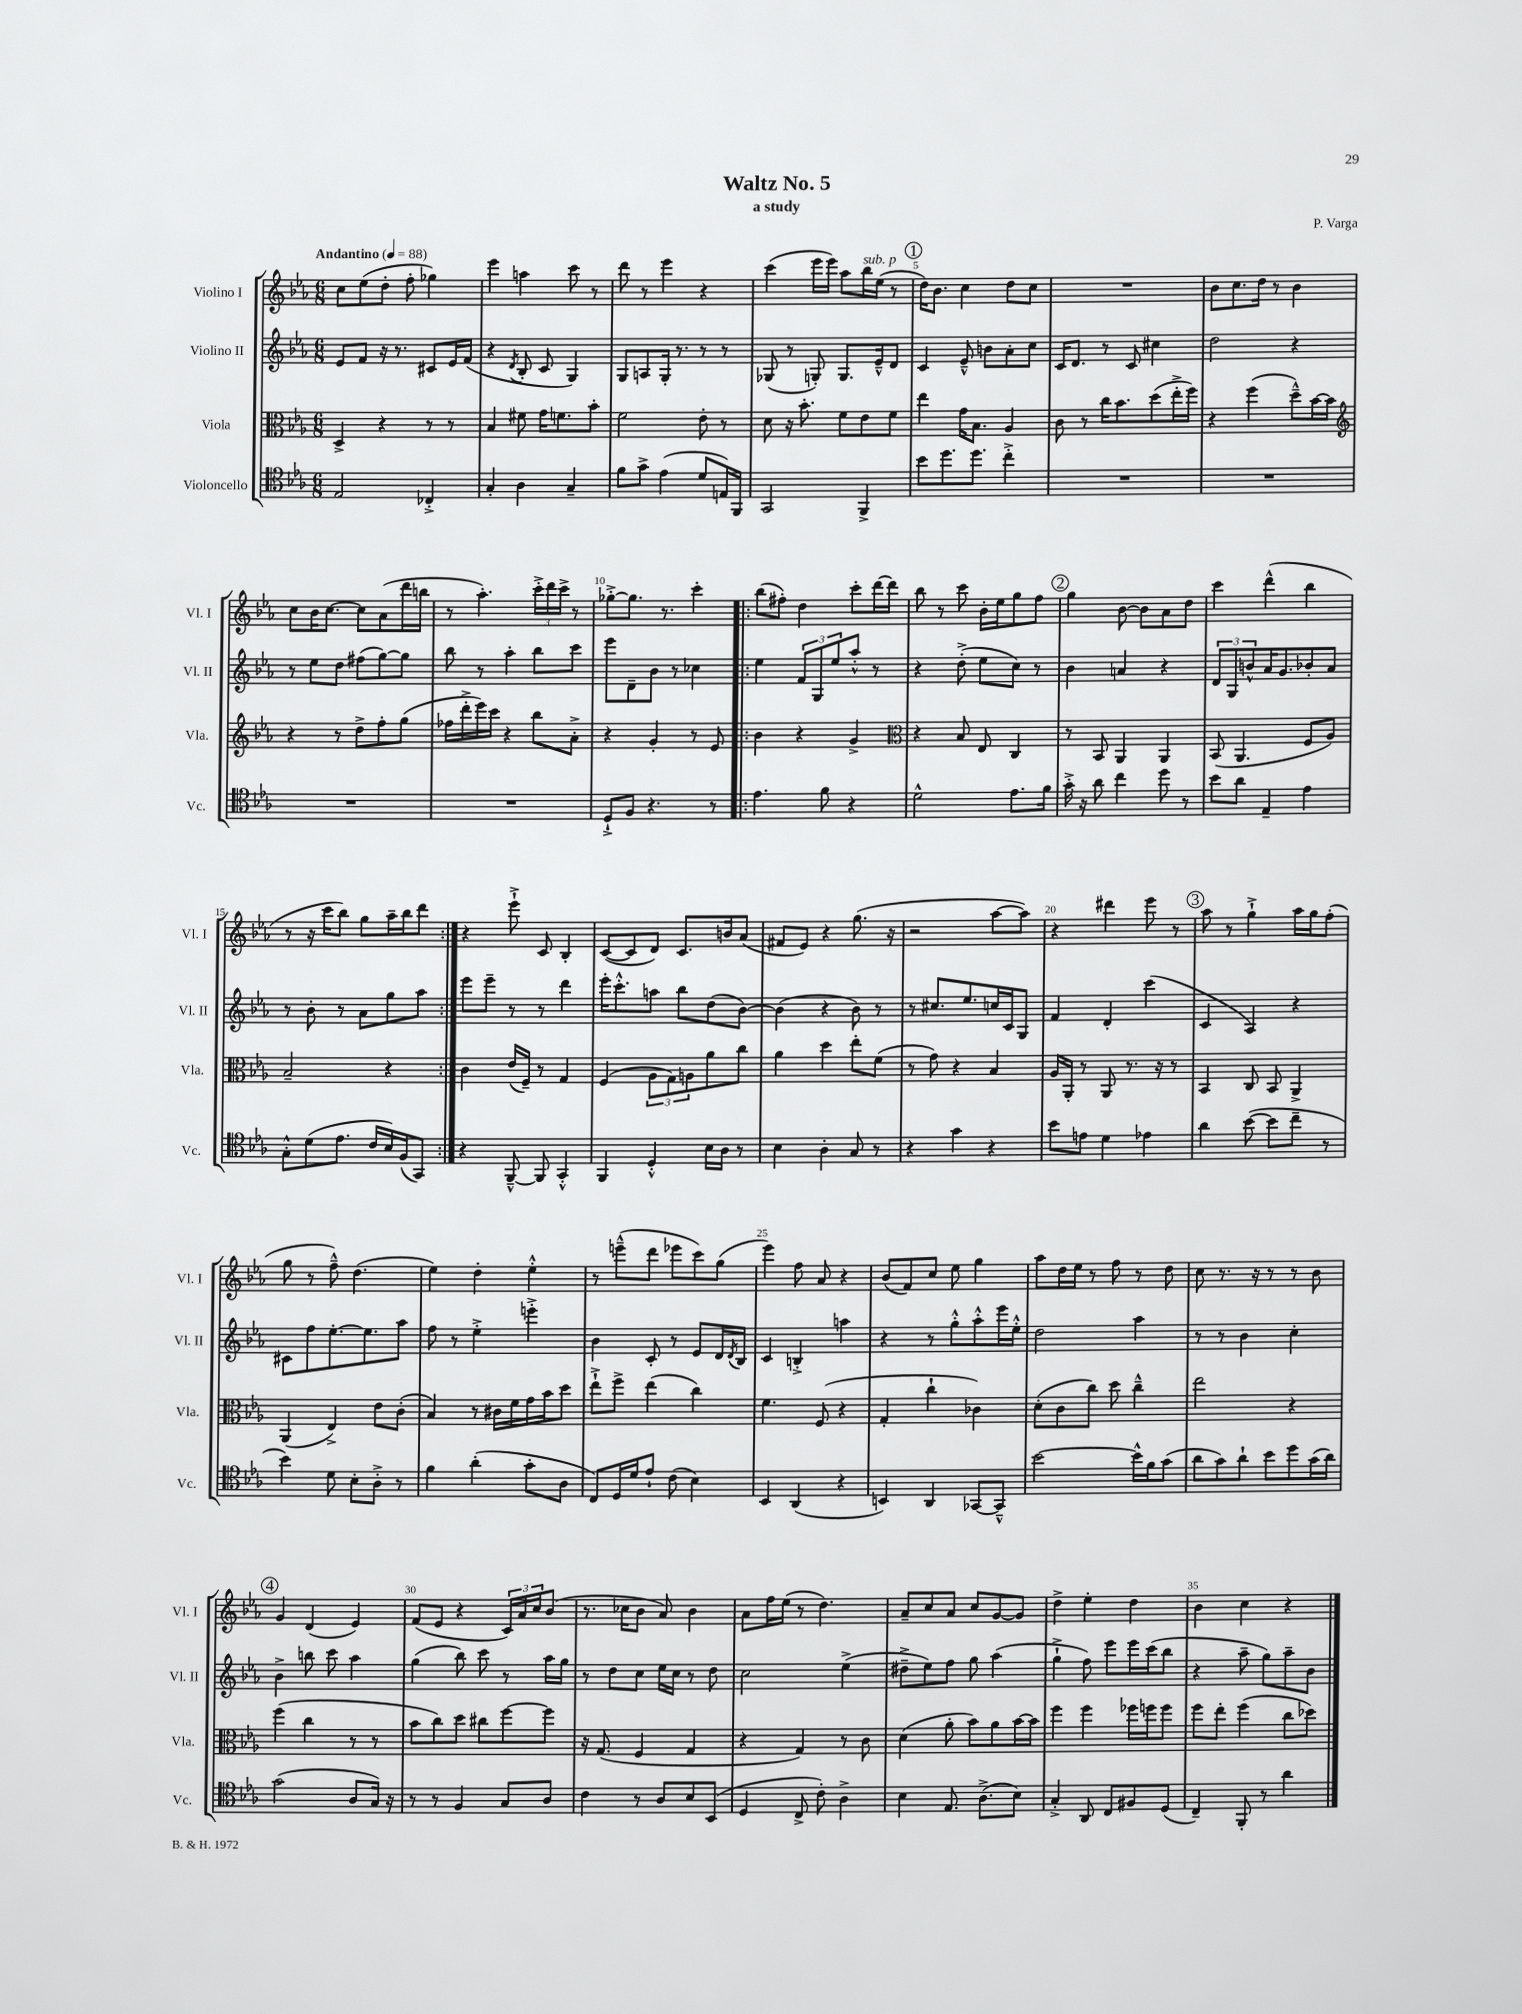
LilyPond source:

\header { title = "Waltz No. 5" composer = "P. Varga" subtitle = "a study" }
<<
\new StaffGroup <<
\new Staff = "s0" \with { instrumentName = "Violino I" shortInstrumentName = "Vl. I" } {
    \clef treble \key ees \major \numericTimeSignature \time 6/8 \tempo "Andantino" 4 = 88
    c''8 ees''8( d''8-. f''8-. ges''4) |
    ees'''4 a''4 c'''8 r8 |
    d'''8 r8 ees'''4 r4 |
    c'''4( ees'''16 ees'''16) aes''8 bes''16^\markup { \italic "sub. p" } ees''16( r8 |
    \mark \markup { \circle "1" } d''16) bes'8. c''4 d''8 c''8 |
    R2. |
    bes'8 c''8. d''16 r8 bes'4 |
    c''8 bes'16 c''8.~ c''8 aes'8( d'''16 b''16 |
    r8 aes''4.-.) \tuplet 3/2 { c'''16-.-> d'''16 c'''16-> } r8 |
    ges''8~-.-> ges''8. r8. c'''4-. |
    \repeat volta 2 { bes''8( fis''8-.) d''4 c'''8-. d'''16~ d'''16 |
    bes''8 r8 c'''8 bes'16-. ees''16 g''8 f''8 |
    \mark \markup { \circle "2" } g''4 bes'8~ bes'8 aes'8 d''8 |
    c'''4 d'''4-^( bes''4 |
    r8 r16 c'''16 bes''8) g''8 aes''16-- bes''16 d'''8 | }
    r4 ees'''8-!-> c'8 bes4-. |
    c'8~( c'8 d'8) c'8. b'16 aes'8( |
    fis'8 ees'8) r4 g''8.( r16 |
    r2 aes''8~ aes''8) |
    r4 dis'''4 ees'''8 r8 |
    \mark \markup { \circle "3" } aes''8 r8 g''4-!-> aes''16 g''16 f''8-.( |
    g''8 r8 f''8---^) d''4.( |
    ees''4) d''4-. ees''4-.-^ |
    r8 e'''8---^( d'''8 ees'''8 c'''8) g''8( |
    ees'''4) f''8 aes'8 r4 |
    bes'8( f'8) c''8 ees''8 g''4 |
    aes''8 d''16 ees''16 r8 f''8 r8 d''8 |
    c''8 r8. r16 r8 r8 bes'8 |
    \mark \markup { \circle "4" } g'4 d'4( ees'4) |
    f'8( ees'8 r4 \tuplet 3/2 { c'16) aes'16 c''16 } bes'8( |
    r8. ces''16 bes'8 aes'8) bes'4 |
    aes'8 f''16 ees''16( r8 d''4.) |
    aes'8-- c''8 aes'8 c''8 g'8~ g'8 |
    d''4-> ees''4-. d''4 |
    bes'4 c''4 r4 \bar "|." |
}
\new Staff = "s1" \with { instrumentName = "Violino II" shortInstrumentName = "Vl. II" } {
    \clef treble \key ees \major \numericTimeSignature \time 6/8
    ees'8 f'8 r16 r8. cis'8 ees'16 f'16( |
    r4 \acciaccatura { d'8 } bes8-. c'8 g4) |
    g8 a8 g16-. r8. r8 r8 |
    ges8( r8 g8-.) g8. ees'16---^ d'8 |
    \mark \markup { \circle "1" } c'4 ees'8---^ b'8 aes'8-. c''8 |
    c'16 d'8. r8 c'8 cis''4 |
    d''2 r4 |
    r8 ees''8 d''8 fis''8( g''8~) g''8 |
    bes''8 r8 aes''4-. bes''8 c'''8 |
    ees'''8 d'8-- bes'8 r8 ces''4 |
    \repeat volta 2 { ees''4 \tuplet 3/2 { f'8 g8 ees''8 } aes''8-.-^ r8 |
    r4 d''8-.->( ees''8 c''8) r8 |
    \mark \markup { \circle "2" } bes'4 a'4 r4 |
    \tuplet 3/2 { d'8 g8 b'8-^ } aes'16 g'8. bes'8-. aes'8 |
    r8 bes'8-. r8 aes'8 g''8 aes''8 | }
    ees'''8 ees'''8-- r8 r8 d'''4 |
    ees'''16-. c'''8.-.-^ a''8 bes''8 d''8( bes'8~) |
    bes'4( r4 bes'8) r8 |
    r8 cis''8. ees''8. c''16 c'16 g8 |
    f'4 d'4-. c'''4( |
    \mark \markup { \circle "3" } c'4 aes4) r4 |
    cis'8 f''8 ees''8.~-. ees''8. aes''8 |
    f''8 r8 ees''4-.-> e'''4-.-> |
    bes'4 c'8-. r8 ees'8 d'16 \acciaccatura { d'8 } bes16 |
    c'4 b4-.-> a''4 |
    r4 r8 g''8-.-^ aes''8-.-^ ees'''16 ees''16-.-^ |
    d''2 aes''4 |
    r8 r8 bes'4 c''4-. |
    \mark \markup { \circle "4" } bes'4-> b''8 c'''8 aes''4 |
    g''4( bes''8) c'''8 r8 aes''16 g''16 |
    r8 d''8 c''8 ees''16 c''16 r8 d''8 |
    c''2 ees''4->( |
    dis''8---> ees''8) f''8 g''8 aes''4( |
    g''4-!-> f''8) ees'''8 ees'''16 c'''16( bes''8 |
    r4 aes''8-- g''8) aes''8-- bes'8 \bar "|." |
}
\new Staff = "s2" \with { instrumentName = "Viola" shortInstrumentName = "Vla." } {
    \clef alto \key ees \major \numericTimeSignature \time 6/8
    d4-> r4 r8 r8 |
    bes4 fis'8 g'16 f'8. bes'8-. |
    f'2 ees'8-. r8 |
    d'8 r16 bes'8.-. f'8 ees'8 f'8 |
    \mark \markup { \circle "1" } ees''4 g'16 bes8. aes4 |
    c'8 r8 c''16 bes'8. d''8( ees''16-.-> f''16) |
    r4 f''4( d''8---^) bes'16~ bes'16 |
    \clef treble r4 r8 d''8-> f''8-. g''8( |
    fes''16 d'''16-.-> ees'''16) c'''16 r4 bes''8 aes'8-.-> |
    r4 g'4-. r8 ees'8 |
    \repeat volta 2 { bes'4 r4 g'4-> |
    \clef alto r4 bes8 ees8 c4 |
    \mark \markup { \circle "2" } r8 bes,8 aes,4 aes,4 |
    bes,8( aes,4. f8 aes8) |
    bes2-- r4 | }
    c'4 ees'16( f16--) r8 g4 |
    f4( \tuplet 3/2 { aes8 g8) a8 } aes'8 c''8 |
    aes'4 d''4 ees''8-. f'8( |
    r8 g'8) r4 bes4 |
    aes16 aes,16-. r8 aes,8 r8. r16 r8 |
    \mark \markup { \circle "3" } bes,4 c8 bes,8 aes,4-> |
    aes,4( ees4->) ees'8 c'8-.( |
    bes4) r8 cis'16 f'16 g'16 bes'16 d''8 |
    ees''8-!-> f''8-> ees''4( c''4) |
    f'4. f8( r4 |
    g4-. c''4-! ces'4) |
    d'8-.( c'8 c''8) d''8 c''4---^ |
    ees''2 r4 |
    \mark \markup { \circle "4" } f''4( c''4 r8 r8 |
    bes'8 c''8) d''8 cis''8 f''8~ f''8 |
    r16 g8.( f4 g4 |
    r4 g4) r8 c'8 |
    d'4( aes'8-. bes'8) aes'8 bes'16~ bes'16 |
    f''4 f''4 fes''16 f''16 f''8 |
    f''8 ees''8-. f''4( c''8 des''8) \bar "|." |
}
\new Staff = "s3" \with { instrumentName = "Violoncello" shortInstrumentName = "Vc." } {
    \clef tenor \key ees \major \numericTimeSignature \time 6/8
    ees2 ces4-.-> |
    g4-. aes4 g4-- |
    f'8 g'8-> ees'4( d'8 e16) f,16 |
    g,2 f,4-> |
    \mark \markup { \circle "1" } bes'8 d''8. d''8. c''4-.-> |
    R2. |
    R2. |
    R2. |
    R2. |
    d8-!-> f8 r4. r8 |
    \repeat volta 2 { ees'4. f'8 r4 |
    d'2-^ ees'8. f'16 |
    \mark \markup { \circle "2" } g'16-.-> r16 aes'8 c''4 d''8 r8 |
    bes'8 aes'8 ees4-- ees'4 |
    g8-.-^ d'8( ees'8. c'16 bes16) f16( g,8) | }
    r4 f,8~---^ f,8 g,4-.-^ |
    f,4 d4-.-^ bes16 aes16 r8 |
    bes4 aes4-. g8 r8 |
    r4 g'4 r4 |
    bes'8 e'8 d'4 ees'4 |
    \mark \markup { \circle "3" } aes'4 bes'8~( bes'8 c''8-- r8 |
    bes'4) d'8 bes8-. aes8-.-> r8 |
    f'4 aes'4-.( g'8-. aes8 |
    c8) d16 d'16 ees'8-! c'8( bes4) |
    bes,4 aes,4( r4 |
    b,4) aes,4 ges,8~ ges,8---^ |
    bes'2~ bes'16-^ f'16 g'8( |
    aes'8 g'8) aes'8-! bes'8 d''8 g'16( aes'16) |
    \mark \markup { \circle "4" } g'2( aes8 g16) r16 |
    r8 r8 f4 g8 aes8 |
    c'4 r8 aes8 bes8 bes,8( |
    d4 c8-> c'8-.) aes4-> |
    bes4 ees8. aes8.->( bes8) |
    g4-.-> aes,8 c8 fis8 d8( |
    c4--) f,8-. r8 aes'4 \bar "|." |
}
>>
>>
\layout { \context { \Score \override BarNumber.break-visibility = ##(#f #t #t) barNumberVisibility = #(every-nth-bar-number-visible 5) } }
